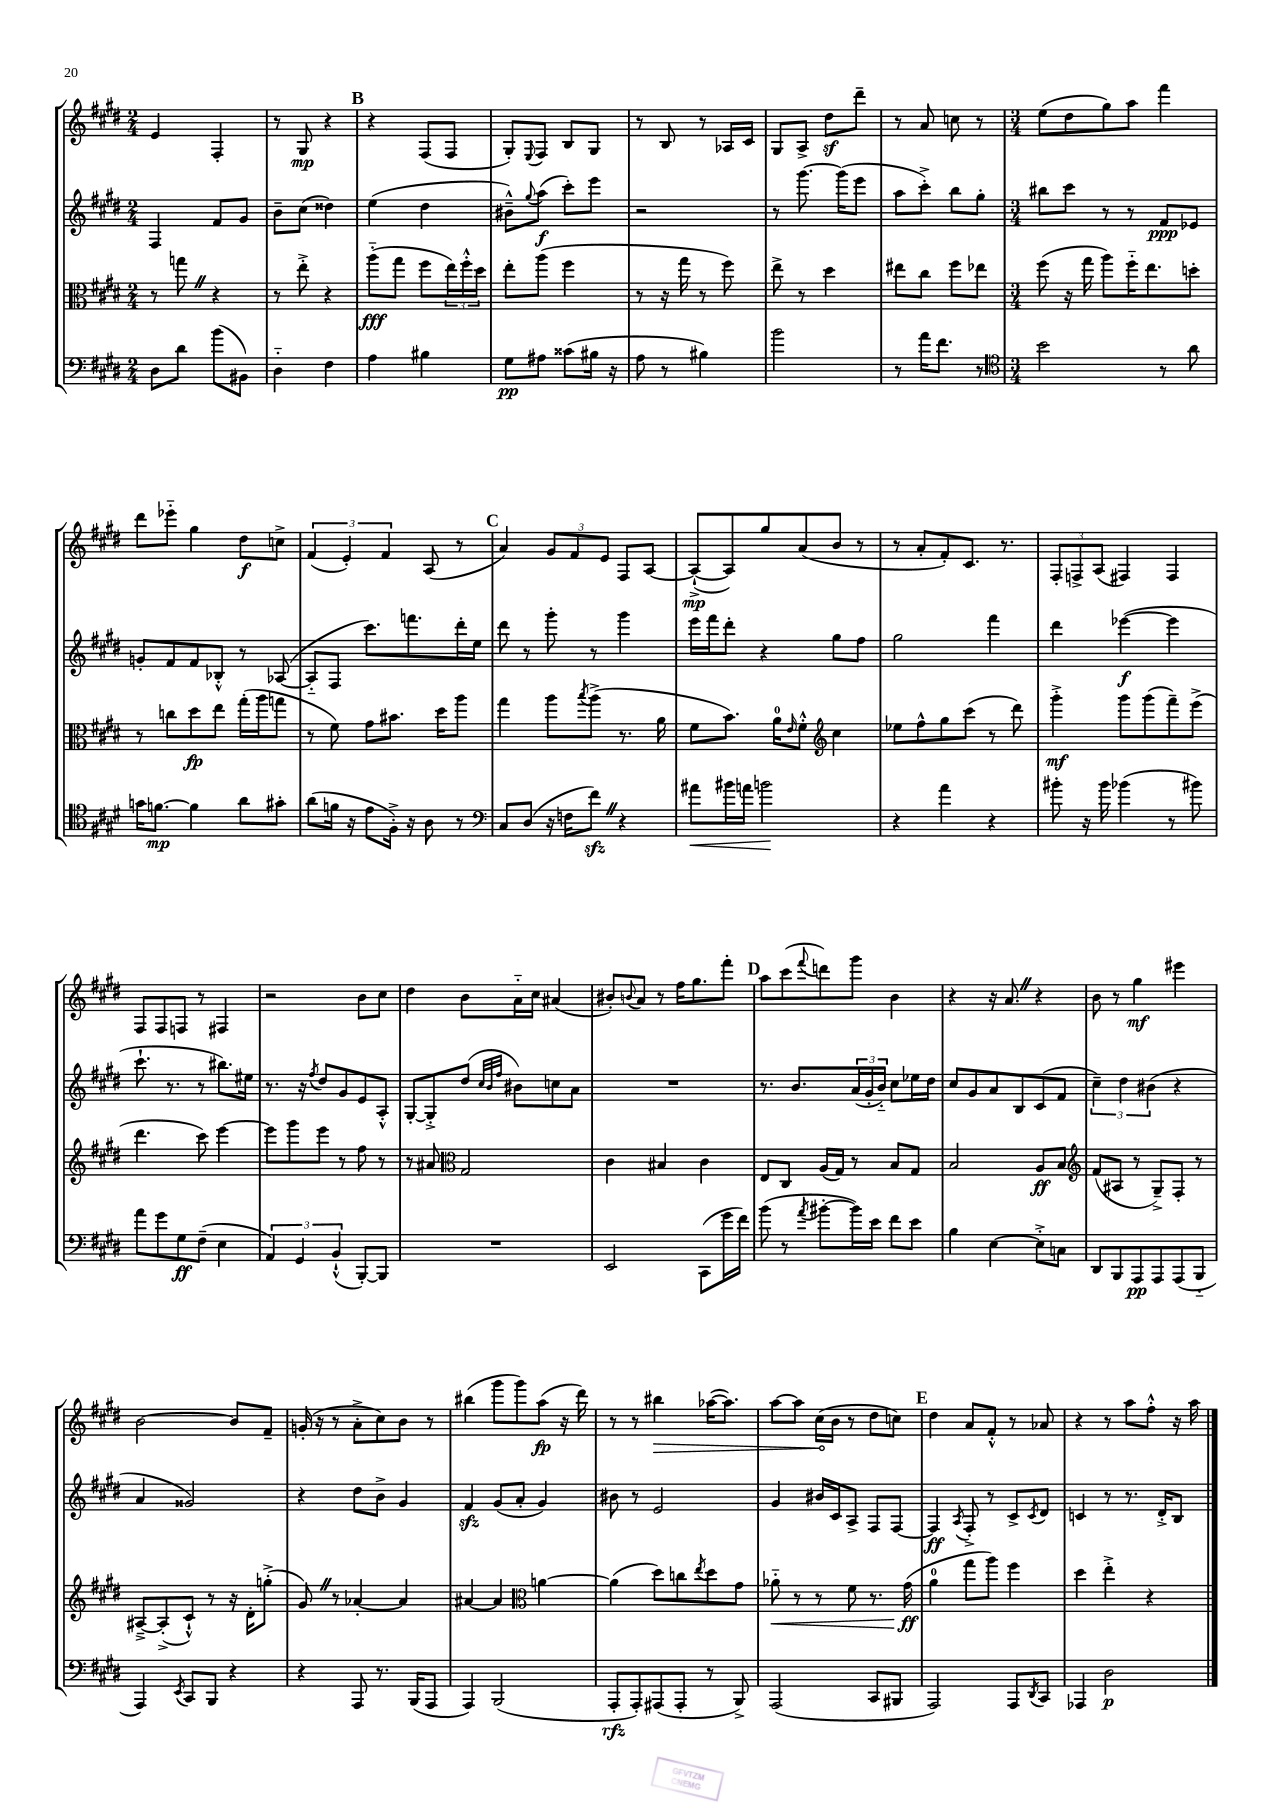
<<
\new StaffGroup <<
\new Staff = "s0" {
    \clef treble \key e \major \numericTimeSignature \time 2/4
    e'4 fis4-. |
    r8 gis8\mp r4 |
    \mark \markup { \bold "B" } r4 fis8( fis8 |
    gis8-.) \appoggiatura { e8 } fis8 b8 gis8 |
    r8 b8 r8 aes16 cis'16 |
    gis8 a8-> dis''8\sf dis'''8-- |
    r8 a'8 c''8 r8 |
    \numericTimeSignature \time 3/4 e''8( dis''8 gis''8) a''8 fis'''4 |
    dis'''8 ees'''8-_ gis''4 dis''8\f c''8-> |
    \tuplet 3/2 { fis'4( e'4-.) fis'4 } a8( r8 |
    \mark \markup { \bold "C" } a'4) \tuplet 3/2 { gis'8 fis'8 e'8 } fis8 a8~ |
    a8~-!->\mp( a8) gis''8 a'8( b'8 r8 |
    r8 a'8-. fis'8-.) cis'8. r8. |
    \tuplet 3/2 { fis8-. f8-> a8( } fis4) fis4 |
    fis8 fis8 f8 r8 fis4 |
    r2 b'8 cis''8 |
    dis''4 b'8 a'16-_ cis''16 ais'4( |
    bis'8-.) \appoggiatura { b'8 } a'8 r8 fis''16 gis''8. fis'''8-. |
    \mark \markup { \bold "D" } a''8 cis'''8( \appoggiatura { fis'''8 } d'''8) gis'''8 b'4 |
    r4 r16 a'8. \once \override BreathingSign.text = \markup { \musicglyph "scripts.caesura.straight" } \breathe r4 |
    b'8 r8 gis''4\mf eis'''4 |
    b'2~ b'8 fis'8-- |
    g'16-.( r16 r8 a'8-.-> cis''8) b'8 r8 |
    bis''4( gis'''8 gis'''8) a''8\fp( r16 dis'''16) |
    r8 r8 \once \override Hairpin.circled-tip = ##t bis''4\> aes''16~( aes''8.) |
    a''8~ a''8 cis''16\!( b'16 r8 dis''8 c''8) |
    \mark \markup { \bold "E" } dis''4 a'8 fis'8-.-^ r8 aes'8 |
    r4 r8 a''8 fis''8-.-^ r16 a''16 \bar "|." |
}
\new Staff = "s1" {
    \clef treble \key e \major \numericTimeSignature \time 2/4
    fis4 fis'8 gis'8 |
    b'8-- cis''8( disis''4) |
    \mark \markup { \bold "B" } e''4( dis''4 |
    bis'8---^) \appoggiatura { gis''8 } a''8\f( cis'''8-.) e'''8 |
    r2 |
    r8 gis'''8.~ gis'''16( e'''8 |
    a''8 cis'''8-.->) b''8 gis''8-. |
    \numericTimeSignature \time 3/4 bis''8 cis'''8 r8 r8 fis'8\ppp ees'8 |
    g'8-. fis'8 fis'8 bes8-.-^ r8 aes8~( |
    aes8-_ fis8 cis'''8.) f'''8. dis'''16-. e''16 |
    \mark \markup { \bold "C" } dis'''8 r8 gis'''8-. r8 gis'''4 |
    e'''16 fis'''16 dis'''8-. r4 gis''8 fis''8 |
    gis''2 fis'''4 |
    dis'''4 ees'''4~\f( ees'''4 |
    cis'''8.-! r8. r8 bis''8.) eis''16 |
    r8. r16 \acciaccatura { fis''8 } dis''8 gis'8 e'8 a8-.-^ |
    gis8~-. gis8-.-> dis''8( \grace { cis''32 b'32 fis''32 } bis'8) c''8 a'8 |
    R2. |
    \mark \markup { \bold "D" } r8. b'8. \tuplet 3/2 { a'16( gis'16-. b'16-_) } cis''8 ees''16 dis''16 |
    cis''8 gis'8 a'8 b8 cis'8( fis'8 |
    \tuplet 3/2 { cis''4--) dis''4 bis'4( } r4 |
    a'4 gisis'2) |
    r4 dis''8 b'8-> gis'4 |
    fis'4\sfz gis'8( a'8-. gis'4) |
    bis'8 r8 e'2 |
    gis'4 bis'16 cis'16 a8-> fis8 fis8~ |
    \mark \markup { \bold "E" } fis4\ff \acciaccatura { a8 } fis8-.-> r8 cis'8-> \acciaccatura { cis'8 } dis'8 |
    c'4 r8 r8. dis'16-.-> b8 \bar "|." |
}
\new Staff = "s2" {
    \clef alto \key e \major \numericTimeSignature \time 2/4
    r8 g''8 \once \override BreathingSign.text = \markup { \musicglyph "scripts.caesura.straight" } \breathe r4 |
    r8 e''8-.-> r4 |
    \mark \markup { \bold "B" } a''8-_\fff( gis''8 fis''8 \tuplet 3/2 { e''16) fis''16-.-^ dis''16 } |
    e''8-. a''8( fis''4 |
    r8 r16 gis''16 r8 fis''8) |
    e''8-> r8 dis''4 |
    eis''8 cis''8 fis''8 ees''8 |
    \numericTimeSignature \time 3/4 fis''8( r16 gis''16 a''8) fis''16-_ e''8. d''8-. |
    r8 c''8 dis''8\fp e''8 gis''16-.( a''16 g''8 |
    r8 fis'8) gis'8 bis'8. dis''16 a''8 |
    \mark \markup { \bold "C" } gis''4 a''8 \acciaccatura { b''8 } a''8->( r8. a'16 |
    fis'8 b'8.) a'16-0 \grace { e'16 } fis'8-.-^ \clef treble cis''4 |
    ees''8 fis''8-^ gis''8 cis'''8( r8 dis'''8) |
    gis'''4-.->\mf gis'''8 gis'''8( fis'''8--) e'''8->( |
    dis'''4. cis'''8) e'''4~ |
    e'''8 gis'''8 e'''8 r8 fis''8 r8 |
    r8 ais'8 \clef alto gis2 |
    cis'4 bis4 cis'4 |
    \mark \markup { \bold "D" } e8 cis8 a16( gis16) r8 b8 gis8 |
    b2 a8\ff b8 |
    \clef treble fis'8( ais8 r8 gis8--->) fis8-. r8 |
    ais8~---> ais8-.->( cis'8-!-^) r8 r16 dis'16-. g''8-.->( |
    gis'8) \once \override BreathingSign.text = \markup { \musicglyph "scripts.caesura.straight" } \breathe r8 aes'4~-. aes'4 |
    ais'4~ ais'4 \clef alto a'4~ |
    a'4( dis''8) c''8 \acciaccatura { e''8 } dis''8 gis'8 |
    aes'8-_\< r8 r8 fis'8 r8. gis'16\ff\!( |
    \mark \markup { \bold "E" } a'4-0 gis''8 a''8) fis''4 |
    dis''4 e''4-.-> r4 \bar "|." |
}
\new Staff = "s3" {
    \clef bass \key e \major \numericTimeSignature \time 2/4
    dis8 dis'8 b'8( bis,8) |
    dis4-_ fis4 |
    \mark \markup { \bold "B" } a4 bis4 |
    gis8\pp ais8 cisis'8( bis16 r16 |
    a8 r8 bis4) |
    b'2 |
    r8 a'16 fis'8. r8 |
    \numericTimeSignature \time 3/4 \clef tenor b'2 r8 a'8 |
    g'16 f'8.~\mp f'4 a'8 gis'8-. |
    a'8( f'16 r16 e'8 fis16-.->) r16 a8 r8 |
    \mark \markup { \bold "C" } \clef bass cis8 dis8( r16 f16 fis'8\sfz) \once \override BreathingSign.text = \markup { \musicglyph "scripts.caesura.straight" } \breathe r4 |
    ais'8\< bis'16 a'16 b'2\! |
    r4 a'4 r4 |
    bis'8-. r16 bis'16 bes'4( r8 bis'8) |
    a'8 gis'8 gis8\ff fis8--( e4 |
    \tuplet 3/2 { a,4) gis,4 b,4-!-^( } b,,8~-.) b,,8 |
    R2. |
    e,2 cis,8( gis'16 fis'16) |
    \mark \markup { \bold "D" } b'8( r8 \acciaccatura { a'8 } bis'8~-. bis'16) e'16 fis'8 e'8 |
    b4 e4~ e8-.-> c8 |
    dis,8 b,,8 a,,8\pp a,,8 a,,8( b,,8-_ |
    a,,4) \acciaccatura { e,8 } cis,8 b,,8 r4 |
    r4 a,,8 r8. b,,16( a,,8 |
    a,,4) b,,2( |
    a,,8-.\rfz a,,8-.) ais,,8( ais,,8-. r8 b,,8->) |
    a,,2( cis,8 bis,,8 |
    \mark \markup { \bold "E" } a,,2) a,,8 \acciaccatura { dis,8 } cis,8 |
    aes,,4 dis2\p \bar "|." |
}
>>
>>
\layout { \context { \Score \remove "Bar_number_engraver" } }
